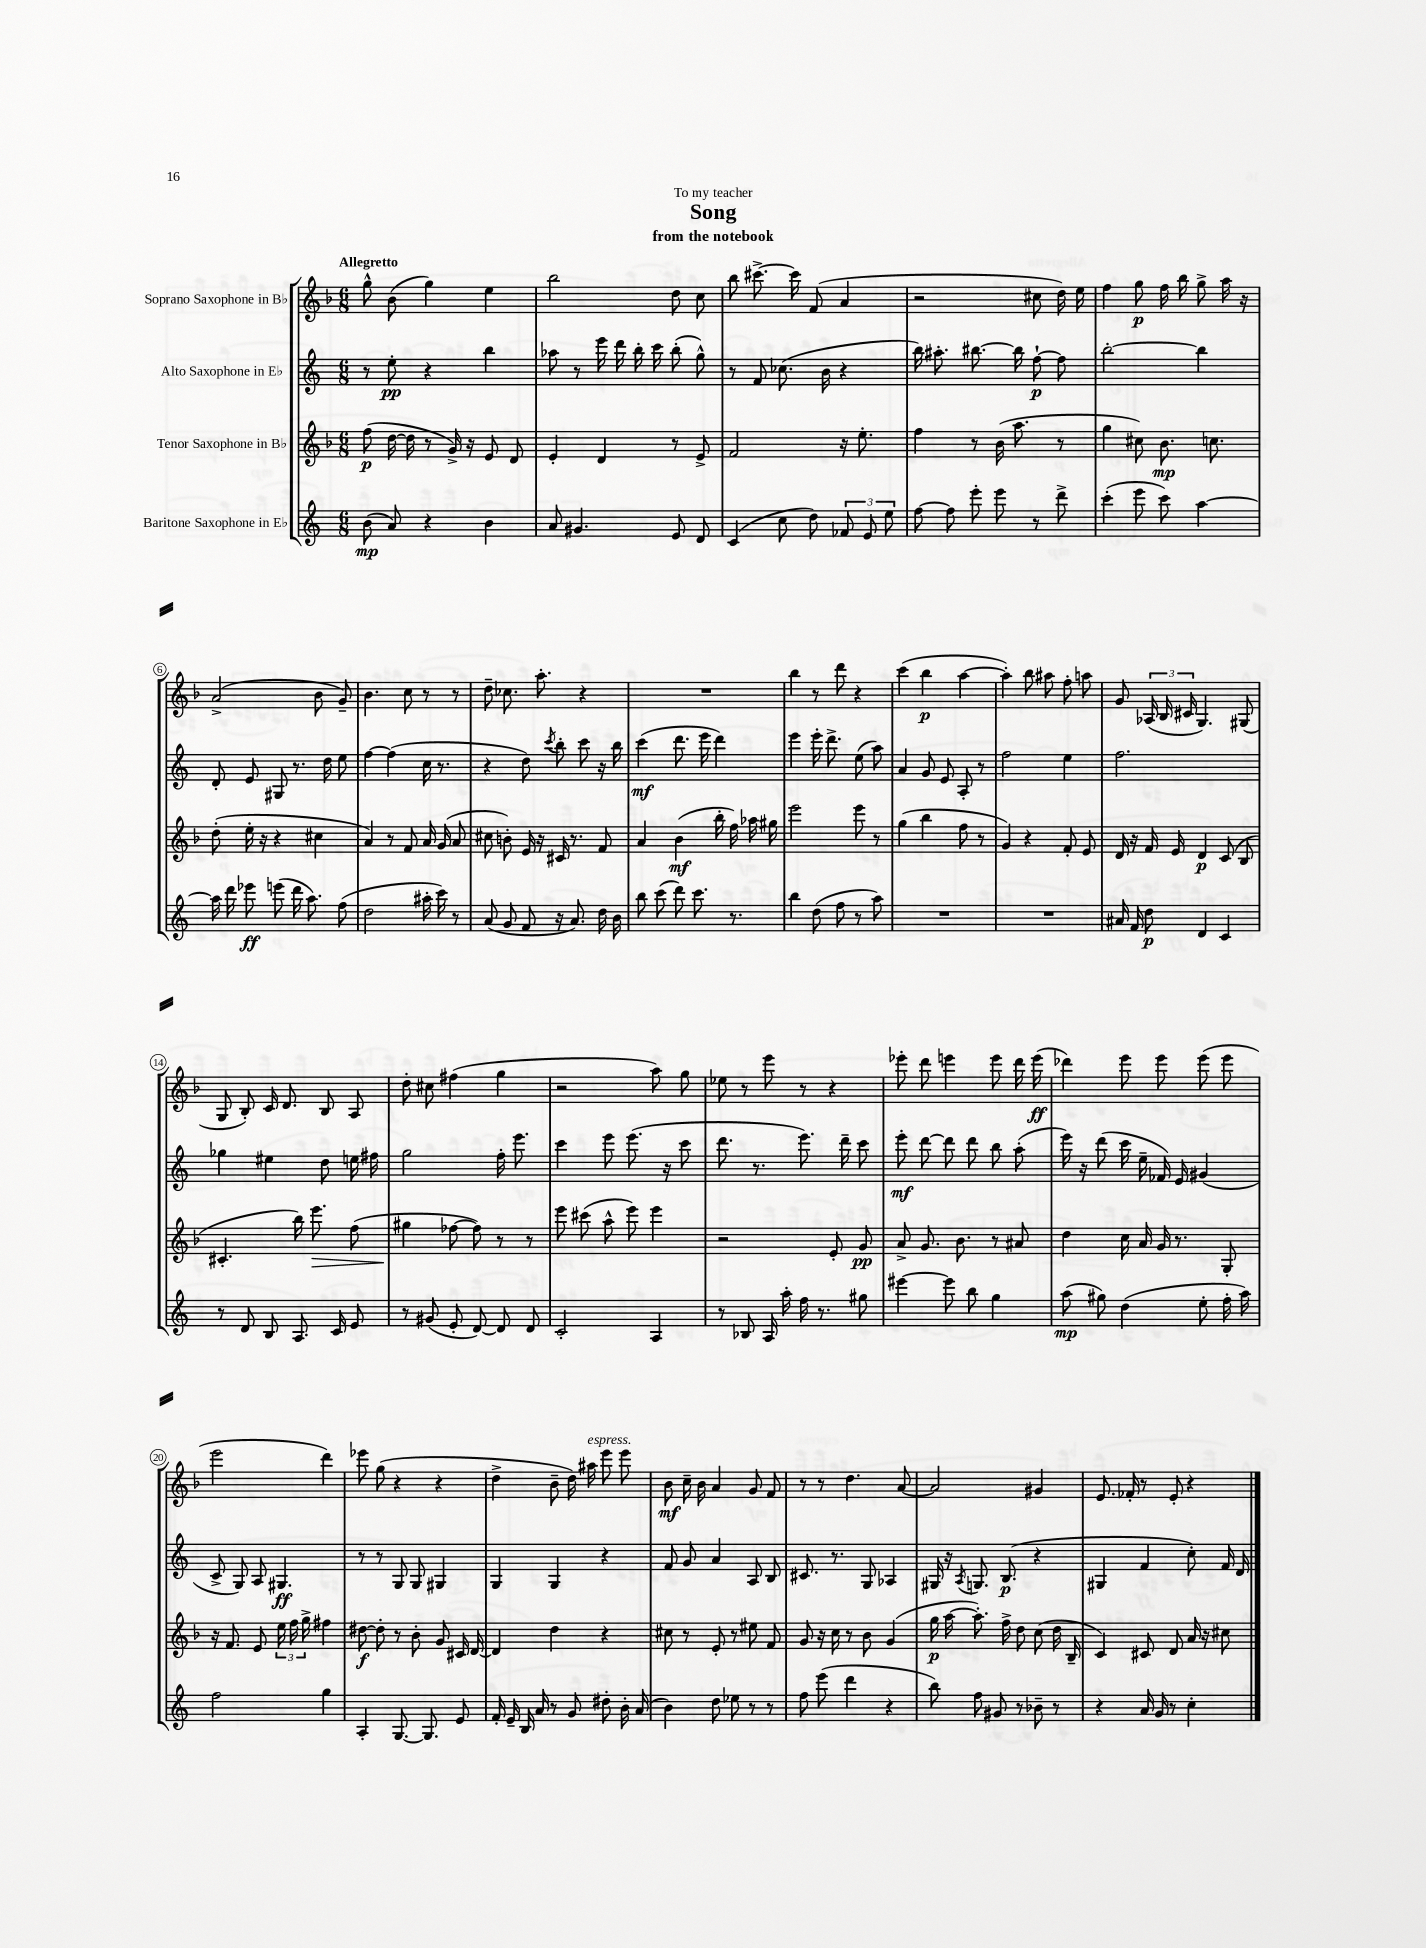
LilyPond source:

\header { title = "Song" subtitle = "from the notebook" dedication = "To my teacher" }
<<
\new StaffGroup <<
\new Staff = "s0" \with { instrumentName = "Soprano Saxophone in Bb" } {
    \clef treble \key f \major \numericTimeSignature \time 6/8 \tempo "Allegretto"
    \autoBeamOff g''8-^ bes'8( g''4) e''4 |
    bes''2 d''8 c''8 |
    bes''8 cis'''8.~-> cis'''16 f'8( a'4 |
    r2 cis''8 d''16) e''16 |
    f''4 g''8\p f''16 bes''16 g''8-> a''16 r16 |
    a'2->( bes'8 g'8--) |
    bes'4. c''8 r8 r8 |
    d''8-- ces''8. a''8.-. r4 |
    R2. |
    bes''4 r8 d'''8 r4 |
    c'''4( bes''4\p a''4~ |
    a''4-.) bes''8 ais''8 f''8-. a''8 |
    g'8 \tuplet 3/2 { aes16( bes16 cis'16 } g4.) gis8( |
    g8 bes8-.) c'16 d'8. bes8 a8 |
    d''8-. cis''8 fis''4( g''4 |
    r2 a''8) g''8 |
    ees''8 r8 e'''8 r8 r4 |
    ees'''8-. d'''8 e'''4 e'''8 d'''16 e'''16\ff( |
    des'''4) e'''8 e'''8 e'''8( e'''8 |
    e'''2 d'''4) |
    ees'''8 g''8( r4 r4 |
    d''4-> bes'8-- d''16) ais''16^\markup { \italic "espress." } e'''8 e'''8 |
    bes'8\mf c''16-- bes'16 a'4 g'8 f'8 |
    r8 r8 d''4. a'8~ |
    a'2 gis'4 |
    e'8. fes'16-. r8 e'8-. r4 \bar "|." |
}
\new Staff = "s1" \with { instrumentName = "Alto Saxophone in Eb" } {
    \clef treble \key c \major \numericTimeSignature \time 6/8
    \autoBeamOff r8 e''8-.\pp r4 b''4 |
    aes''8 r8 e'''16 d'''16 b''16-. c'''16 b''8-.( g''8-^) |
    r8 f'8 ces''8.( b'16 r4 |
    b''16) ais''8.-. bis''8.~ bis''16 f''8~-!\p f''8 |
    b''2~-. b''4 |
    d'8-. e'8 gis8 r8. d''16 e''8 |
    f''4~ f''4( c''16 r8. |
    r4 d''8) \acciaccatura { c'''8 } b''8-. c'''8 r16 b''16 |
    c'''4\mf( d'''8. e'''16 d'''4) |
    e'''4 e'''16-. d'''8.-> e''8( a''8) |
    a'4 g'8 e'8 a8-. r8 |
    f''2 e''4 |
    f''2. |
    ges''4 eis''4 d''8 e''16 fis''16 |
    g''2 f''16-. e'''8. |
    c'''4 e'''8 e'''8.( r16 c'''8 |
    d'''8. r8. e'''8.) d'''16-- c'''8 |
    e'''8-.\mf d'''8~ d'''8 d'''8 b''8 a''8-.( |
    e'''16) r16 d'''8( c'''16 e''16-- fes'16) e'16 gis'4( |
    c'8-> g8) a8 gis4.\ff |
    r8 r8 g8 g8 gis4 |
    g4 g4 r4 |
    f'8 g'8 a'4 a8 b8 |
    cis'8. r8. g8 aes4 |
    gis16 r16 \acciaccatura { a8 } g8. b8.\p( r4 |
    gis4 f'4 c''8-.) f'16 d'16 \bar "|." |
}
\new Staff = "s2" \with { instrumentName = "Tenor Saxophone in Bb" } {
    \clef treble \key f \major \numericTimeSignature \time 6/8
    \autoBeamOff f''8\p( d''16~ d''16 r8 g'16->) r16 e'8 d'8 |
    e'4-. d'4 r8 e'8-> |
    f'2 r16 e''8.-. |
    f''4 r8 bes'16( a''8. r8 |
    g''4 cis''8) bes'8.\mp c''8. |
    d''8-.( e''16-. r16 r4 cis''4 |
    a'4) r8 f'8 a'16 g'16( a'8 |
    cis''8 b'8-.) e'16 r16 cis'16 r8. f'8 |
    a'4 bes'4\mf( bes''16-. f''16) aes''16 gis''16 |
    e'''2 e'''8 r8 |
    g''4( bes''4 f''8 r8 |
    g'4) r4 f'8-. e'8 |
    d'16 r16 f'16 e'16 d'4\p c'8( bes8 |
    cis'4.-. bes''16) e'''8.\> f''8( |
    gis''4\! fes''8~ fes''8) r8 r8 |
    e'''8 cis'''8( a''8-^ e'''8) e'''4 |
    r2 e'8-. g'8\pp |
    a'8-> g'8. bes'8. r8 ais'8 |
    d''4 c''16 a'16 g'16 r8. g8-. |
    r16 f'8. e'8 \tuplet 3/2 { e''16 f''16 g''16-> } fis''4 |
    dis''8~\f dis''8-. r8 bes'8-. g'8 cis'16 d'16~ |
    d'4 d''4 r4 |
    cis''8 r8 e'8-. r8 eis''8 f'8 |
    g'8 r16 c''16 r8 bes'8 g'4( |
    g''16\p a''16~ a''8.-.) f''16-> d''8 c''8( d''16 bes16-- |
    c'4) cis'8 d'8 a'16 r16 cis''8 \bar "|." |
}
\new Staff = "s3" \with { instrumentName = "Baritone Saxophone in Eb" } {
    \clef treble \key c \major \numericTimeSignature \time 6/8
    \autoBeamOff b'8\mp( a'8) r4 b'4 |
    a'8 gis'4. e'8 d'8 |
    c'4( c''8 d''8) \tuplet 3/2 { fes'8 e'8 e''8 } |
    f''8~ f''8 e'''8-. e'''8 r8 d'''8-> |
    c'''4-.( e'''8 c'''8) a''4~ |
    a''16 d'''16 ees'''8\ff e'''8( d'''16 a''8.) f''8( |
    d''2 ais''16-. c'''16) r8 |
    a'8( g'8 f'8 r16 a'8.) d''16 b'16 |
    b''8 c'''8( d'''8) c'''8. r8. |
    b''4 d''8( f''8 r8 a''8) |
    R2. |
    R2. |
    ais'16 f'16 d''8\p d'4 c'4 |
    r8 d'8 b8 a8. c'16 e'8 |
    r8 gis'8( e'8-. d'8~) d'8 d'8 |
    c'2-. a4 |
    r8 bes8 a16 a''16-. f''16 r8. gis''8 |
    eis'''4~ eis'''8 b''8 g''4 |
    a''8\mp( gis''8) d''4( e''8-. f''16-. a''16) |
    f''2 g''4 |
    a4-. g8.~ g8. e'8 |
    f'16-. e'16-- b16 a'16 r8 g'8 dis''8-. b'16-. a'16( |
    b'4) d''8 ees''8 r8 r8 |
    f''8 e'''8( d'''4 r4 |
    b''8) f''8 gis'8 r8 bes'8-- r8 |
    r4 a'16 g'16 r8 c''4-. \bar "|." |
}
>>
>>
\layout { \context { \Score \override BarNumber.stencil = #(make-stencil-circler 0.1 0.3 ly:text-interface::print) } }
